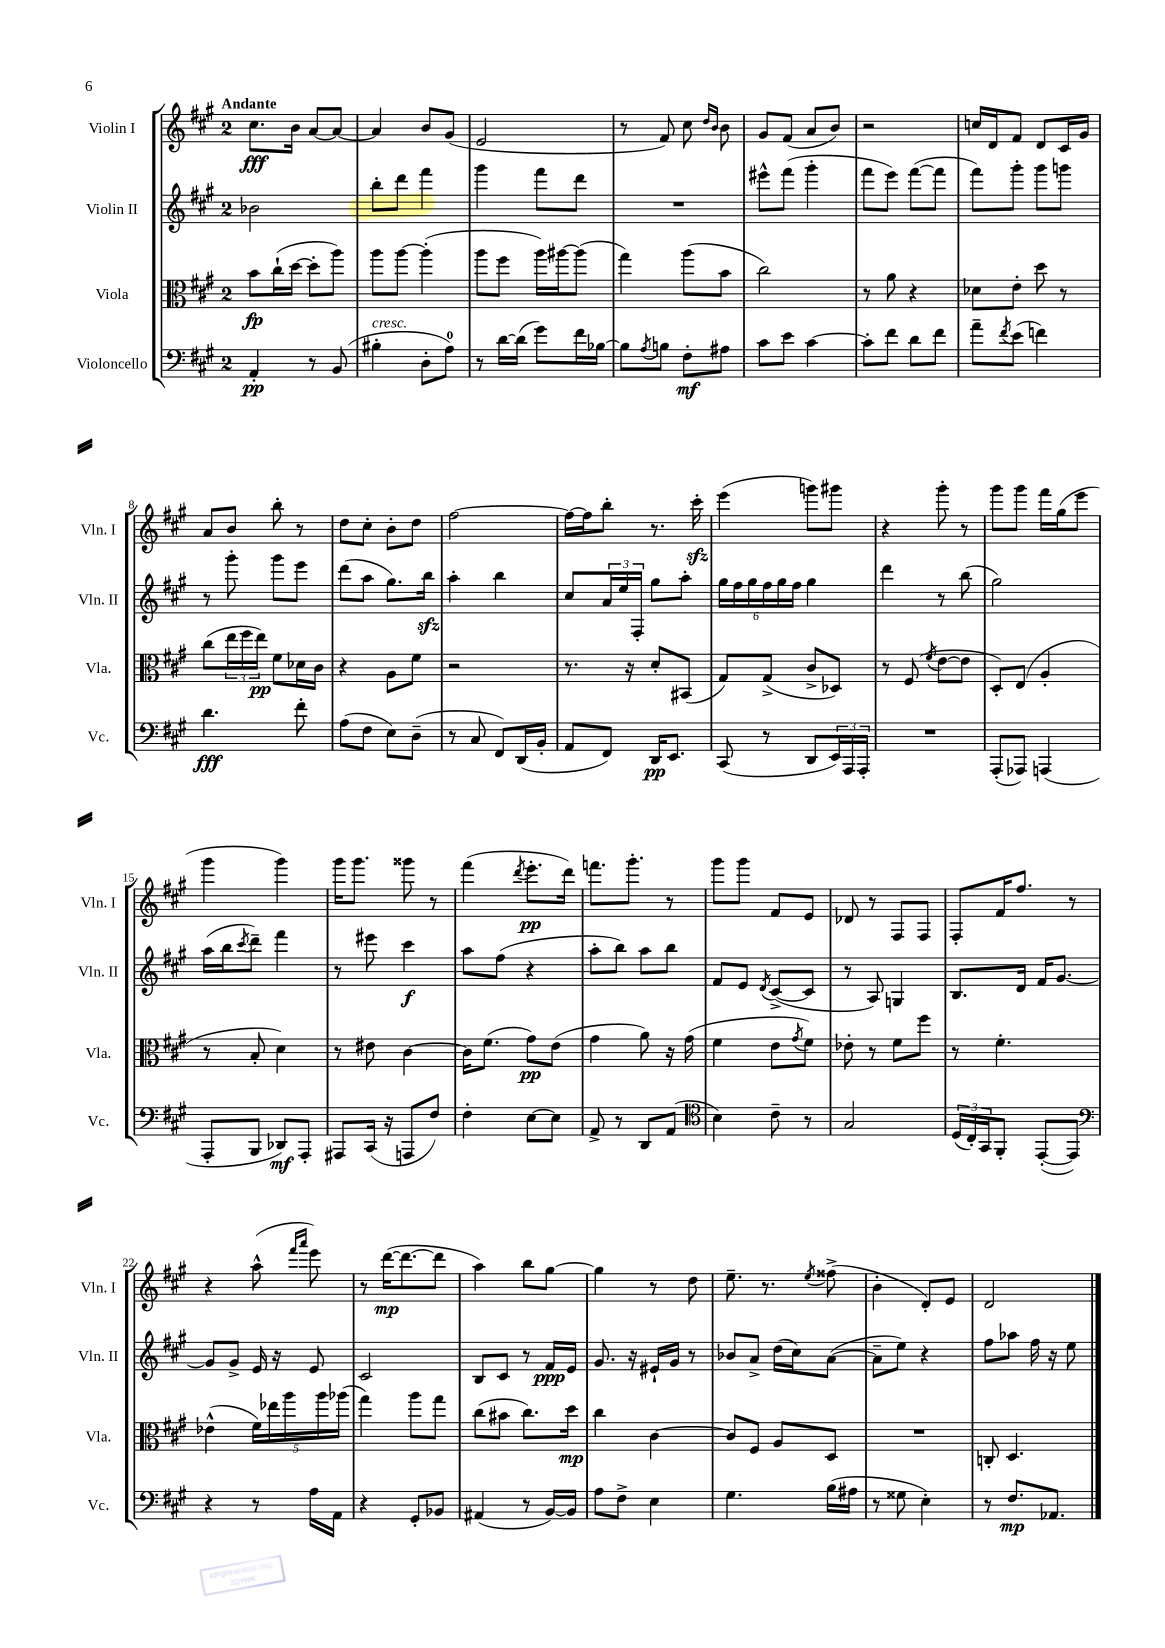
<<
\new StaffGroup <<
\new Staff = "s0" \with { instrumentName = "Violin I" shortInstrumentName = "Vln. I" } {
    \clef treble \key a \major \once \override Staff.TimeSignature.style = #'single-digit \time 2/4 \tempo "Andante"
    cis''8.\fff b'16 a'8~ a'8~ |
    a'4 b'8 gis'8( |
    e'2 |
    r8 fis'8) cis''8 \grace { d''16 b'16 } b'8 |
    gis'8 fis'8( a'8 b'8) |
    r2 |
    c''16 d'16 fis'8 d'8 cis'16 gis'16 |
    a'8 b'8 b''8-. r8 |
    d''8 cis''8-. b'8-. d''8 |
    fis''2~ |
    fis''16~ fis''16 b''8-. r8. cis'''16-.\sfz |
    e'''4( g'''8) gis'''8 |
    r4 gis'''8-. r8 |
    gis'''8 gis'''8 fis'''16 gis''16( e'''8 |
    gis'''4 gis'''4) |
    gis'''16 gis'''8. gisis'''8 r8 |
    fis'''4( \acciaccatura { d'''8 } e'''8.-.\pp d'''16) |
    f'''8. gis'''8.-. r8 |
    gis'''8 gis'''8 fis'8 e'8 |
    des'8 r8 fis8 fis8 |
    fis8-. fis'16 fis''8. r8 |
    r4 a''8-^( \grace { fis'''16 a'''16 } e'''8) |
    r8 d'''16~\mp( d'''8.~ d'''8 |
    a''4) b''8 gis''8~ |
    gis''4 r8 d''8 |
    e''8.-- r8. \acciaccatura { e''8 } fisis''8->( |
    b'4-. d'8-.) e'8 |
    d'2 \bar "|." |
}
\new Staff = "s1" \with { instrumentName = "Violin II" shortInstrumentName = "Vln. II" } {
    \clef treble \key a \major \once \override Staff.TimeSignature.style = #'single-digit \time 2/4
    bes'2 |
    b''8-. d'''8 fis'''4 |
    gis'''4 fis'''8 d'''8 |
    R2 |
    eis'''8-^ fis'''8( gis'''4-. |
    fis'''8 e'''8) fis'''8~( fis'''8 |
    fis'''8) gis'''8-. gis'''8 g'''8 |
    r8 gis'''8-. gis'''8 e'''8 |
    d'''8( a''8 gis''8.) b''16\sfz |
    a''4-. b''4 |
    cis''8 \tuplet 3/2 { a'16 e''16 fis16-. } gis''8 a''8-. |
    \tuplet 6/4 { gis''16 fis''16 gis''16 fis''16 gis''16 fis''16 } gis''4 |
    d'''4 r8 b''8( |
    gis''2) |
    a''16( b''16 \acciaccatura { cis'''8 } d'''8--) fis'''4 |
    r8 eis'''8 cis'''4\f |
    a''8 fis''8( r4 |
    a''8-. b''8) a''8 b''8 |
    fis'8 e'8 \acciaccatura { d'8 } cis'8~->( cis'8 |
    r8 a8) g4 |
    b8. d'16 fis'16 gis'8.~ |
    gis'8 gis'8-> e'16 r16 e'8 |
    cis'2 |
    b8 cis'8 r8 fis'16\ppp e'16 |
    gis'8. r16 eis'16-! gis'16 r8 |
    bes'8 a'8-> d''16( cis''16) a'8~( |
    a'8-- e''8) r4 |
    fis''8 aes''8 fis''16 r16 e''8 \bar "|." |
}
\new Staff = "s2" \with { instrumentName = "Viola" shortInstrumentName = "Vla." } {
    \clef alto \key a \major \once \override Staff.TimeSignature.style = #'single-digit \time 2/4
    b'8\fp cis''16-!( d''16~ d''8-. a''8) |
    a''8 a''8~ a''4-.( |
    a''8 fis''8 a''16) ais''16~ ais''8( |
    gis''4) a''8( b'8 |
    cis''2) |
    r8 a'8 r4 |
    des'8 e'8-. d''8 r8 |
    cis''8( \tuplet 3/2 { e''16 fis''16 e''16\pp) } fis'8 des'16 cis'16 |
    r4 a8 fis'8 |
    r2 |
    r8. r16 d'8-. bis,8( |
    gis8) gis8->( cis'8-> des8) |
    r8 fis8( \acciaccatura { fis'8 } e'8~ e'8 |
    d8-.) e8( a4-. |
    r8 b8-. d'4) |
    r8 eis'8 cis'4~ |
    cis'16 fis'8.( gis'8\pp) e'8( |
    gis'4 a'8) r16 gis'16( |
    fis'4 e'8 \acciaccatura { gis'8 } fis'8) |
    ees'8-. r8 fis'8 fis''8 |
    r8 fis'4.-. |
    ees'4-^( \tuplet 5/4 { fis'16) ees''16 a''16 a''16 aes''16( } |
    gis''4) a''8 gis''8 |
    cis''8( bis'8 cis''8.) d''16\mp |
    cis''4 cis'4~ |
    cis'8 fis8 a8 d8 |
    R2 |
    c8-. d4. \bar "|." |
}
\new Staff = "s3" \with { instrumentName = "Violoncello" shortInstrumentName = "Vc." } {
    \clef bass \key a \major \once \override Staff.TimeSignature.style = #'single-digit \time 2/4
    a,4-.\pp r8 b,8( |
    bis4-.^\markup { \italic "cresc." } d8-. a8-0) |
    r8 d'16~ d'16( gis'8) fis'16 bes16~ |
    bes8 \acciaccatura { a8 } b8 fis8-.\mf ais8 |
    cis'8 e'8 cis'4~ |
    cis'8-. fis'8 d'8 fis'8 |
    a'8-- \acciaccatura { fis'8 } e'8( f'4) |
    d'4.\fff fis'8-. |
    a8( fis8 e8) d8--( |
    r8 cis8 fis,8) d,16( b,16-. |
    a,8 fis,8) d,16\pp e,8. |
    cis,8( r8 d,8 \tuplet 3/2 { e,16) a,,16 a,,16-. } |
    R2 |
    a,,8-.( aes,,8) a,,4( |
    a,,8-. b,,8 des,8\mf) a,,8-. |
    ais,,8 cis,16( r16 a,,8 fis8) |
    fis4-. e8~ e8 |
    a,8-> r8 d,8 a,8( |
    \clef tenor b4) cis'8-- r8 |
    gis2 |
    \tuplet 3/2 { d16( cis16-.) gis,16 } fis,8-. e,8~-.( e,8) |
    \clef bass r4 r8 a16 a,16 |
    r4 gis,8-. bes,8 |
    ais,4( r8 b,16~) b,16 |
    a8 fis8-> e4 |
    gis4. b16( ais16 |
    r8 gisis8 e4-.) |
    r8 fis8.\mp aes,8. \bar "|." |
}
>>
>>
